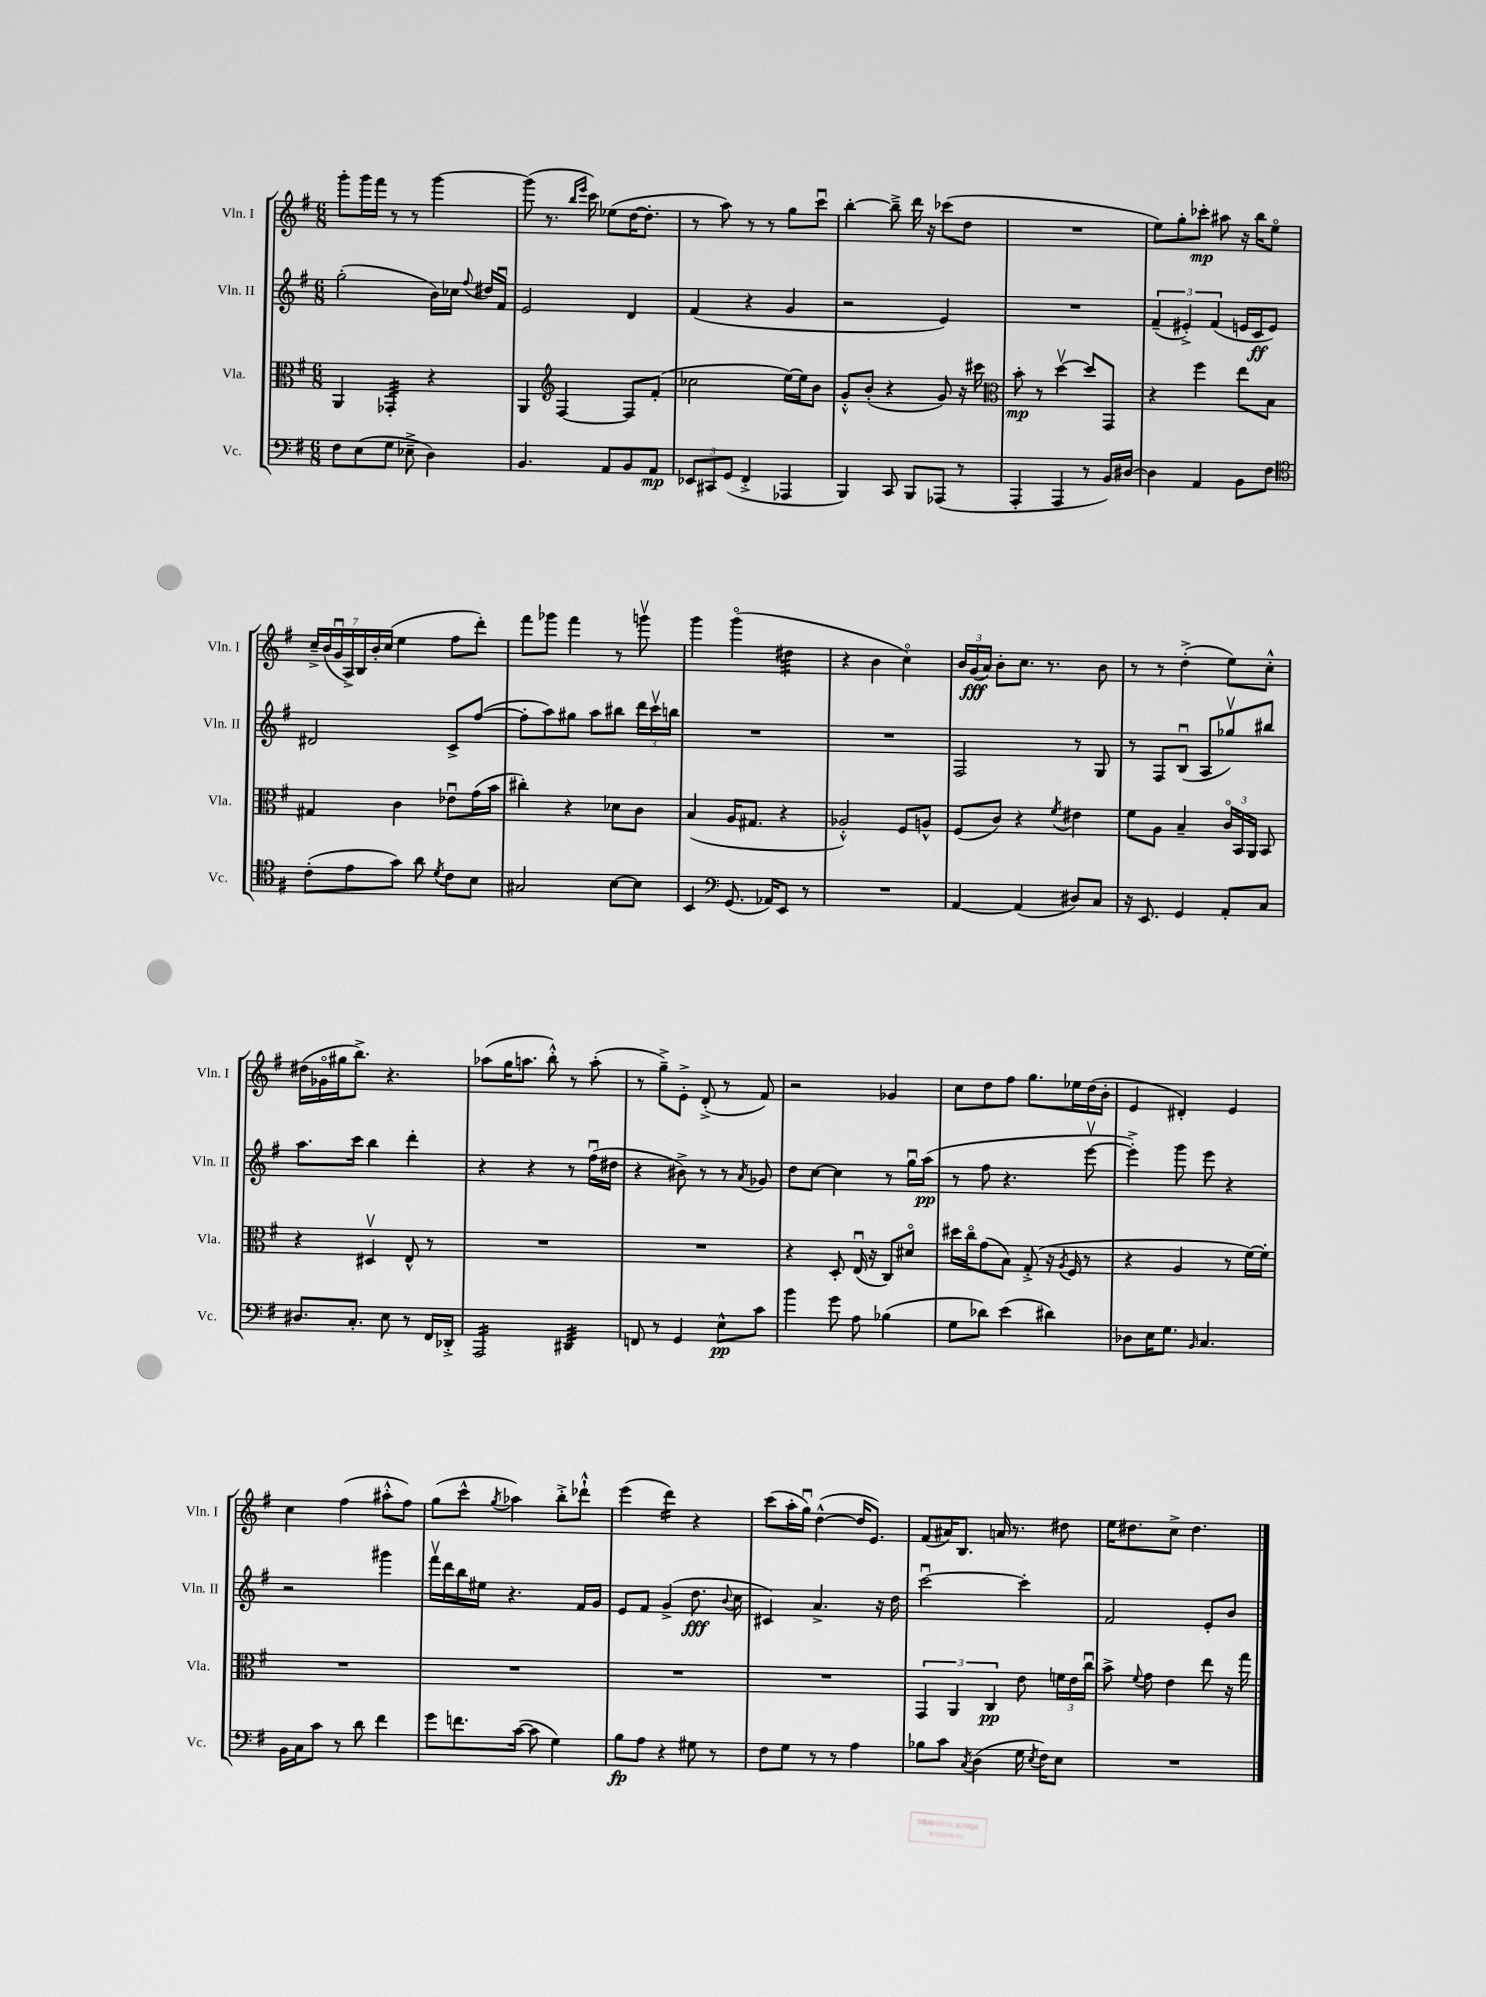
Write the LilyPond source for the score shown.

<<
\new StaffGroup <<
\new Staff = "s0" \with { instrumentName = "Vln. I" shortInstrumentName = "Vln. I" } {
    \clef treble \key g \major \numericTimeSignature \time 6/8
    \autoBeamOff g'''8[-. g'''16 fis'''16] r8 r8 g'''4~ |
    g'''8( r8. \grace { b''16[ e'''16] } c'''16) ees''8[( d''16~ d''8.]-. |
    r8 a''8) r8 r8 g''8[ c'''8]\downbow |
    b''4~-. b''8---> d'''16 r16 ces'''8[( d''8] |
    R2. |
    e''8[) g''8-. ces'''8]-.\mp ais''8 r16 b''16[ e''8]\flageolet |
    \tuplet 7/4 { c''16[---> b'16( g'16\downbow a16->) b16 b'16-. c''16]( } e''4 fis''8[ d'''8]-.) |
    fis'''8[ ges'''8] fis'''4 r8 g'''8\upbow |
    g'''4 g'''4\flageolet( dis''4:32 |
    r4 b'4 c''4\flageolet) |
    \tuplet 3/2 { b'16[ g'16\fff( a'16]) } b'8[-. c''8.] r8. b'8 |
    r8 r8 d''4-.->( e''8[) c''8]-.-^ |
    dis''16[( ges'16\flageolet gis''16 b''8.]->) r4. |
    aes''8[( g''16 a''8.] b''8-.-^) r8 a''8-.( |
    r8 g''8[--->) e'8]-.-> d'8-.->( r8 fis'8) |
    r2 ges'4 |
    c''8[ d''8 fis''8] g''8.[ ees''16 d''16( b'16]-. |
    e'4 dis'4-.) e'4 |
    c''4 fis''4( ais''8[-.-^ fis''8]) |
    g''8[( c'''8]-^ \acciaccatura { g''8 } aes''4) b''8[-.-> des'''8]-!-^ |
    e'''4( d'''4:16) r4 |
    c'''8[( a''16-. g''16]\downbow) d''4~-^( d''16[ e'8.]) |
    fis'8[( ais'16) b8.] a'16 r8. dis''8 |
    e''16[ dis''8. c''8]-> dis''4. \bar "|." |
}
\new Staff = "s1" \with { instrumentName = "Vln. II" shortInstrumentName = "Vln. II" } {
    \clef treble \key g \major \numericTimeSignature \time 6/8
    \autoBeamOff g''2-.( b'16[) ces''16] \appoggiatura { fis''8 } dis''16[ fis'16]\downbow |
    e'2 d'4 |
    fis'4( r4 g'4 |
    r2 e'4) |
    R2. |
    \tuplet 3/2 { fis'4--( eis'4-.->) fis'4( } e'16[ c'16\ff e'8]) |
    dis'2 c'8[-> fis''8]~( |
    fis''8[-. a''8) gis''8] a''8[ bis''8] \tuplet 3/2 { d'''16[ c'''16\upbow b''16] } |
    R2. |
    R2. |
    fis2 r8 g8 |
    r8 fis8[ b8]\downbow( a8[ ges''8\upbow) bis''8] |
    a''8.[ c'''16] b''4 d'''4-. |
    r4 r4 r8 fis''16[\downbow( dis''16] |
    r4 bis'8->) r8 r8 \acciaccatura { a'8 } ges'8 |
    d''8[ c''8]~ c''4 r8 g''16[\downbow a''16]\pp( |
    r8 fis''8 r4. e'''8~\upbow |
    e'''4-.->) g'''8 e'''8 r4 |
    r2 gis'''4 |
    fis'''16[\upbow d'''16 b''16 eis''16] r4. fis'16[ g'16] |
    e'8[ fis'8] g'4->( d''8.\fff \appoggiatura { b'8 } c''16 |
    cis'4) a'4.-> r16 d''16 |
    c'''2~\downbow c'''4-. |
    fis'2 e'8[-. b'8] \bar "|." |
}
\new Staff = "s2" \with { instrumentName = "Vla." shortInstrumentName = "Vla." } {
    \clef alto \key g \major \numericTimeSignature \time 6/8
    \autoBeamOff a,4 ges,4:32-. r4 |
    a,4 \clef treble fis4~ fis8[ fis'8]-.( |
    ces''2 e''16[~) e''16 b'8] |
    g'8[-.-^ b'8]-.( r4 g'8) r16 cis'''16 |
    \clef alto b'8-.\mp r8 d''4~\upbow d''8[ g,8] |
    r4 fis''4 e''8[ b8] |
    gis4 c'4 ees'8[\downbow g'16( b'16] |
    cis''4-.) r4 des'8[ c'8] |
    b4( a16[ gis8.] r4 |
    aes2-.-^) fis8[ a8]-^ |
    fis8[( c'8]) r4 \acciaccatura { fis'8 } eis'4 |
    fis'8[ a8] b4-- \tuplet 3/2 { c'16[\flageolet b,16 a,16] } b,8 |
    r4 dis4\upbow e8-^ r8 |
    R2. |
    R2. |
    r4 d8-. e16\downbow( r16 c8[) dis'8]\flageolet |
    dis''16[ c''16\flageolet g'8( b8]) g8-.->( r16 \acciaccatura { a8 } fis16 r8 |
    r4 a4 r8 fis'16[~) fis'16]-. |
    R2. |
    R2. |
    R2. |
    R2. |
    \tuplet 3/2 { g,4 a,4 c4\pp } e'8 \tuplet 3/2 { f'16[ e'16 c''16]\downbow } |
    b'8-> \appoggiatura { fis'8 } g'8 e'4 e''8 r16 g''16 \bar "|." |
}
\new Staff = "s3" \with { instrumentName = "Vc." shortInstrumentName = "Vc." } {
    \clef bass \key g \major \numericTimeSignature \time 6/8
    \autoBeamOff fis8[ e8( g8] ees8---> d4) |
    b,4. a,8[ b,8 a,8]\mp |
    \tuplet 3/2 { ees,8[ cis,8 g,8]( } fis,4-.-> aes,,4 |
    b,,4) c,8 b,,8[ aes,,8]( r8 |
    a,,4-. a,,4 r8 b,16[) dis16]~ |
    dis4 a,4 b,8[ fis8] |
    \clef tenor c'8[-.( e'8 g'8]) a'8 \acciaccatura { d'8 } c'8[ b8] |
    gis2 b8[~ b8] |
    b,4 \clef bass g,8.( aes,16[) e,8] r8 |
    R2. |
    a,4~ a,4( dis8[) c8] |
    r16 e,8. g,4 a,8[-. c8] |
    dis8.[ c8.]-. e8 r8 fis,16[ des,16]-.-> |
    a,,2:16 dis,4:32 |
    f,8 r8 g,4 e8[-^\pp c'8] |
    b'4 g'8 a8 bes4( |
    g8[ des'8]) e'4( dis'4) |
    des8[ e16 g8.] \grace { b,16 } c4. |
    b,16[ c16 c'8] r8 d'8 fis'4 |
    g'8[ f'8. c'16]~( c'8 g4) |
    b8[\fp a8] r4 gis8 r8 |
    fis8[ g8] r8 r8 a4 |
    bes8[ c'8] \acciaccatura { c8 } d4( g16 \acciaccatura { e8 } fis16[) e8] |
    R2. \bar "|." |
}
>>
>>
\layout { \context { \Score \remove "Bar_number_engraver" } }
